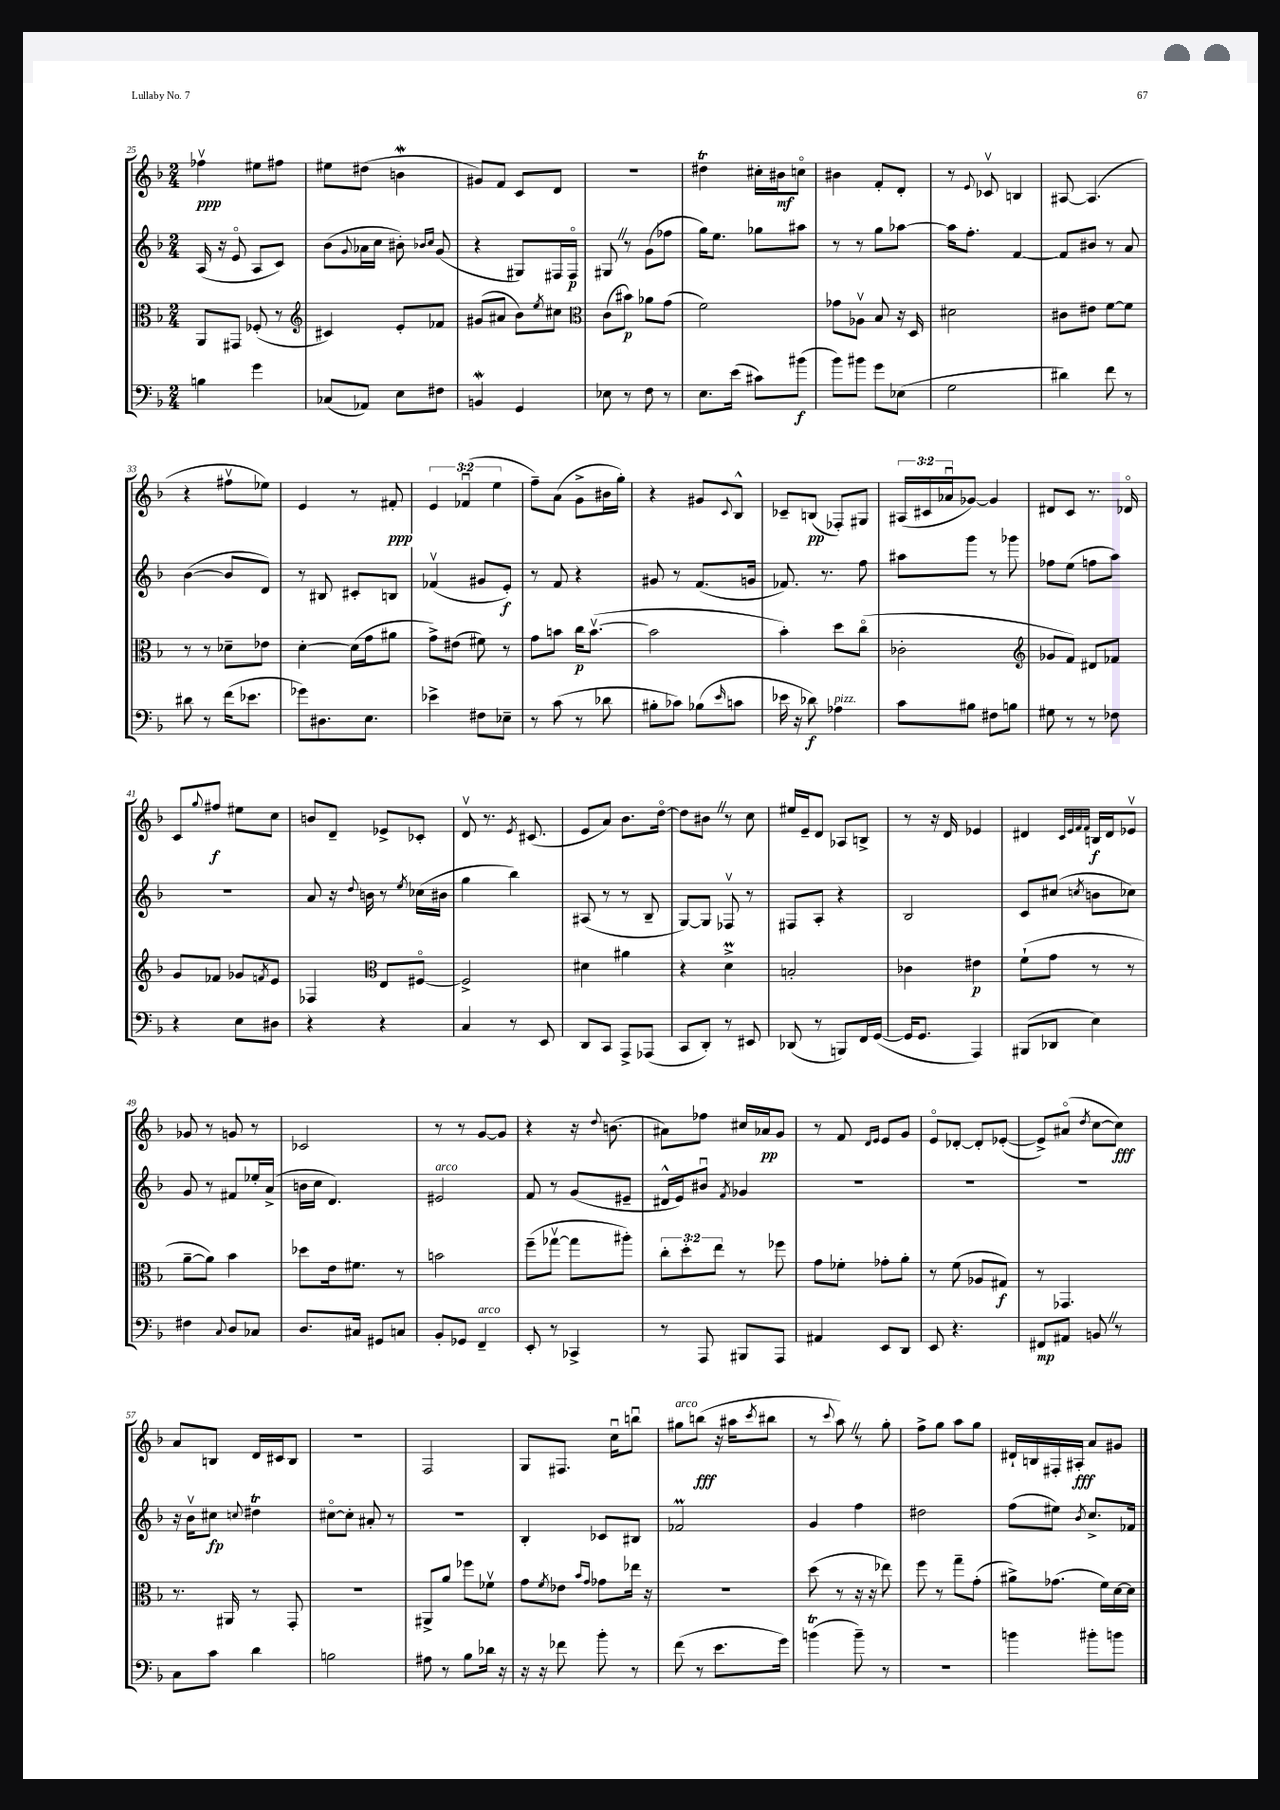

**kern	**kern	**kern	**kern
*staff4	*staff3	*staff2	*staff1
*clefF4	*clefC3	*clefG2	*clefG2
*k[b-]	*k[b-]	*k[b-]	*k[b-]
*M2/4	*M2/4	*M2/4	*M2/4
4B	8AA	(16A	4ff-v
.	.	16r	.
.	8GG#	8eo	.
4g	(8F-'	8A	8ee#
.	8r	8c)	8ff#
=	=	=	=
*	*clefG2	*	*
(8C-	4c#)	(8b-	8ee#
.	.	8qqg	.
8AA-)	.	16a-	(8dd#
.	.	16cc	.
8E	8e'	8b#')	4b
.	.	16qqb-	.
.	.	16qqcc	.
8F#	8f-	(8g	.
=	=	=	=
4BB	(8g#	4r	8g#)
.	8a#	.	8f
4GG	8b-)	8G#)	8c
.	8qee	.	.
.	8cc#	16F#	8d
.	.	16F#o	.
=	=	=	=
*	*clefC3	*	*
8E-	(8c	8G#	2r
8r	8b#)	8r	.
8F	8a-	(8g	.
8r	(8g	8ff-	.
=	=	=	=
8.E	2f)	16gg)	4dd#
.	.	8.ee	.
(16e	.	.	.
8c#)	.	8gg-	16cc#'
.	.	.	16b#
(8b#	.	8aa#	8cco
=	=	=	=
8b-)	8g-	8r	4b#
8b#	8A-v	8r	.
8g	8B-	8gg	8f'
(8E-	16r	[8aa-	8d'
.	16D	.	.
=	=	=	=
2G	2d#	16aa-]	8r
.	.	8.ff'	.
.	.	.	8qqe
.	.	.	8c-v
.	.	[4f	4B
=	=	=	=
4d#)	8c#	8f]	[8A#
.	8e#	8b#	(4.A#]
8f	[8f	8r	.
8r	8f]	8a	.
=	=	=	=
8d#	8r	([4b-	4r
8r	8r	.	.
(16f	8d-~	8b-]	8ff#v
8.e-	.	.	.
.	8e-	8d)	8ee-)
=	=	=	=
8g-)	[4d'	8r	4e
8.D#	.	8B#	.
.	(16d]	8c#'	8r
8.E	16g	.	.
.	8a#	8B	8f#'
=	=	=	=
4e-^	8g^)	(4f-v	6e
.	(8e#	.	.
.	.	.	(6f-u
8F#	8f#)	8g#	.
.	.	.	6ee
8E-~	8r	8e')	.
=	=	=	=
8r	8g	8r	8ff~)
(8c	8b	8f	(8a
8r	16cc	4r	8g^
.	([8.bv	.	.
8d-	.	.	16b#
.	.	.	16gg')
=	=	=	=
8B#'	2b]	8g#	4r
8c-)	.	8r	.
(8B-	.	(8.f	8g#
16qqe	.	.	8qqc
8c	.	.	8B-^^
.	.	16g	.
=	=	=	=
16e-	4b-')	8.f-)	8c-~
16r	.	.	.
8d-)	.	.	(8B
.	.	8.r	.
4A-	8dd	.	8F-')
.	(8cco	8ff	8G#
=	=	=	=
8c	2c-'	8aa#	(24A#
.	.	.	24c#
.	.	.	24a-u
8B#	.	8ggg	[8g-)
8F#	.	8r	4g-]
8B	.	8ggg-	.
=	=	=	=
*	*clefG2	*	*
8G#	8g-	8ff-	8d#
8r	8f)	(8ee	8c
8r	8d#	8ff	8.r
8F-	8f-	8aa)	.
.	.	.	16d-o
=	=	=	=
4r	8g	2r	8c
.	.	.	8qqgg
.	8f-	.	8ff#
8E	8g-	.	8ee#
.	8qf	.	.
8D#	8e	.	8cc
=	=	=	=
4r	4F-	8a	8b
.	.	16r	8d~
.	.	8qqdd	.
.	.	16b	.
*	*clefC3	*	*
4r	8E	8r	8e-^
.	.	8qee	.
.	[8F#o	(16cc-	8c-'
.	.	16b#	.
=	=	=	=
4C	2F#^]	4gg	8dv
.	.	.	8.r
8r	.	4bb-)	.
.	.	.	8qe
.	.	.	(8.c#
8EE	.	.	.
=	=	=	=
8DD	4d#	(8A#	8e
8CC	.	8r	8a)
8AAA^	4a#	8r	8.b-
(8AAA-	.	8B-~	.
.	.	.	[16ddo
=	=	=	=
8CC	4r	[8G)	8dd]
8DD')	.	8G]	8b#
8r	4d^	8F-v	8r
8EE#	.	8r	8cc
=	=	=	=
(8DD-	2B'	8F#	16ee#
.	.	.	16e~
8r	.	8A'	8d
8BBB)	.	4r	8A-
16FF	.	.	8B^
([16GG	.	.	.
=	=	=	=
16GG]	4c-	2B-	8r
8.GG	.	.	.
.	.	.	16r
.	.	.	16d
4AAA)	4e#	.	4e-
=	=	=	=
(8BBB#	(8f`	8c	4d#
8DD-	8g	(8cc#	.
.	.	.	32qqc
.	.	.	32qqe
.	.	.	32qqf
.	.	8qcc	32qqf
4E)	8r	8b	16B
.	.	.	16d#
.	8r	8cc-)	8e-v
=	=	=	=
4F#	[8a~	8g	8g-
.	8a])	8r	8r
8qqC	.	.	.
8D	4b-	8f#	8g
8C-	.	16ee-'	8r
.	.	(16a^	.
=	=	=	=
8.D	8dd-	16b	2c-
.	.	16cc	.
.	16e	4.d)	.
16C#	8.f#	.	.
8GG#	.	.	.
8C	8r	.	.
=	=	=	=
8BB-'	2b	2e#	8r
8GG-	.	.	8r
4FF~	.	.	[8g
.	.	.	8g]
=	=	=	=
8EE'	(8ff~	8f	4r
8r	[8gg-v	8r	.
4CC-^	8gg-]	(8g	16r
.	.	.	8qqdd
.	.	.	(8.b
.	8aa#')	8e#~	.
=	=	=	=
8r	12cc'	16d#^^	8a#)
.	.	16e)	.
.	12dd'	.	.
8AAA	.	8b#u	8ff-
.	12ee	.	.
.	.	8qf	.
8BBB#	8r	4g-	16cc#
.	.	.	16a-
8AAA	8ff-	.	8g
=	=	=	=
4AA#	8g	2r	8r
.	8f-'	.	8f
.	.	.	16qqd
.	.	.	16qqe
8EE	8g-'	.	8e
8DD	8a'	.	8g
=	=	=	=
8EE	8r	2r	8eo
4.r	(8f	.	[8d-'
.	8A-	.	8d-']
.	8G#)	.	([8e-'
=	=	=	=
8FF#	8r	2r	8e-^])
8AA#	4.GG-	.	(8a#o
.	.	.	8qdd
8BB	.	.	[8cc
8r	.	.	8cc])
=	=	=	=
8C	8.r	16r	8a
.	.	16b-v	.
8c	.	8cc#	8B
.	16AA#	.	.
.	.	8qqcc	.
4d	8r	4dd#	16d
.	.	.	16c#
.	8GG'	.	8B
=	=	=	=
2B	2r	[8cc#o	2r
.	.	8cc#']	.
.	.	8a#'	.
.	.	8r	.
=	=	=	=
8A#	8AA#^	2r	2F
8r	8a	.	.
8B-	8ff-	.	.
16d-	8f-v	.	.
16r	.	.	.
=	=	=	=
16r	8g	4B-'	8G
16r	.	.	.
.	8qf	.	.
8f-	8e-	.	8.F#
.	16qqb-	.	.
.	16qqg	.	.
8b-'	8g-	8c-	.
.	.	.	16ccu
8r	16ee-	8B#	8bbu
.	16r	.	.
=	=	=	=
(8f	2r	2f-	8gg#
8r	.	.	(8bb
8.e	.	.	16r
.	.	.	16aa#
.	.	.	8qccc
.	.	.	8bb#
16g)	.	.	.
=	=	=	=
(4b	(8dd	4g	8r
.	.	.	8qqccc
.	8r	.	8aa)
8b~)	16r	4ff	8r
.	16r	.	.
8r	8ee-)	.	8gg'
=	=	=	=
2r	8ff	2dd#	8ff^
.	8r	.	8gg
.	8gg~	.	8aa
.	(8g'	.	8gg
=	=	=	=
4b	8a#^)	(8ff	16d#`
.	.	.	16B
.	(8.g-	8ee#)	16F#'
.	.	.	16A#'
.	.	8qb-	.
8b#'	.	8.cc^	8a
.	16f)	.	.
8b	[16d	.	8g#
.	16d]	16f-	.
==	==	==	==
*-	*-	*-	*-
